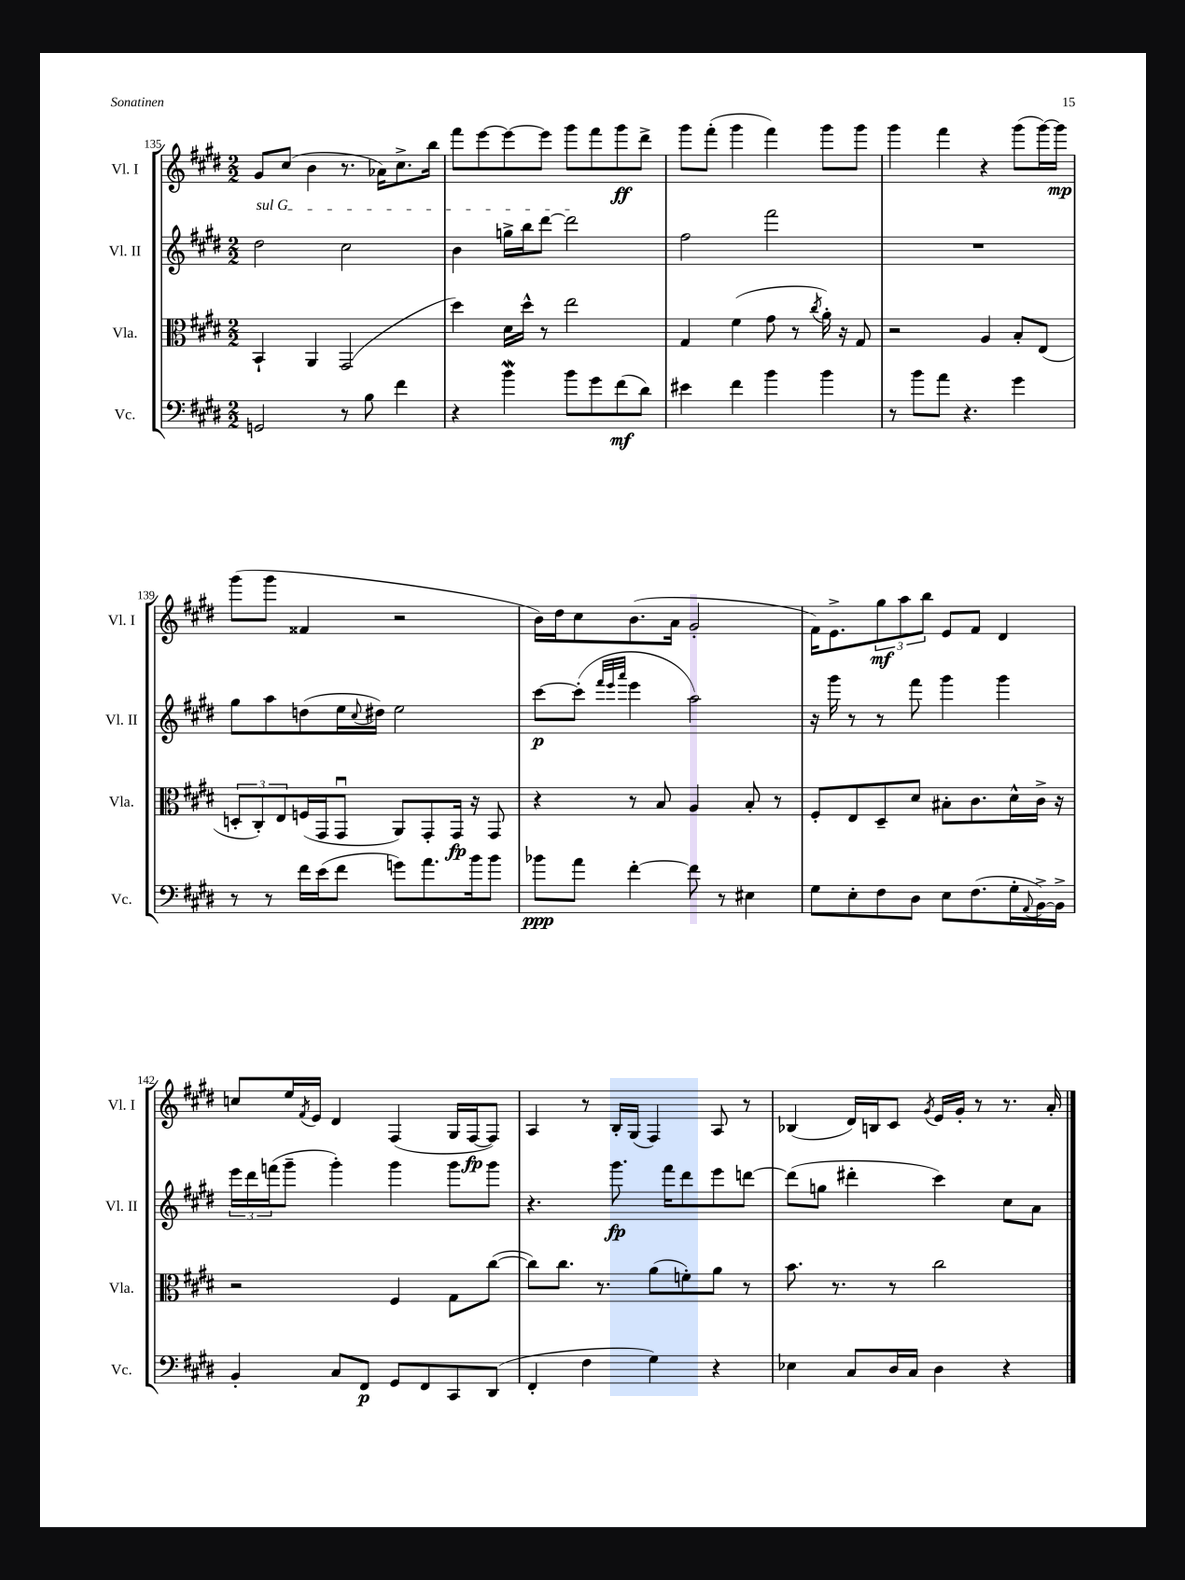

**kern	**kern	**kern	**kern
*staff4	*staff3	*staff2	*staff1
*clefF4	*clefC3	*clefG2	*clefG2
*k[f#c#g#d#]	*k[f#c#g#d#]	*k[f#c#g#d#]	*k[f#c#g#d#]
*M2/2	*M2/2	*M2/2	*M2/2
2GG	4BB`	2dd#	8g#
.	.	.	(8cc#
.	4AA	.	4b
8r	(2GG#	2cc#	8.r
8B	.	.	.
.	.	.	16a-)
4f#	.	.	8.cc#^
.	.	.	16bb
=	=	=	=
4r	4dd#)	4b	8fff#
.	.	.	[8eee
4b	16d#	16gg^	8eee_
.	16dd#^^	16bb	.
.	8r	[8ddd#	8eee]
8b	2ee	2ddd#]	8ggg#
8g#	.	.	8fff#
(8f#	.	.	8ggg#
8d#)	.	.	8ddd#^
=	=	=	=
4e#	4G#	2ff#	8ggg#
.	.	.	(8fff#'
4f#	(4f#	.	4ggg#
4b	8g#	2fff#	4fff#)
.	8r	.	.
.	8qcc#	.	.
4b	16a')	.	8ggg#
.	16r	.	.
.	8G#	.	8ggg#
=	=	=	=
8r	2r	1r	4ggg#
8b	.	.	.
8a	.	.	4fff#
4.r	.	.	.
.	4A	.	4r
4g#	8B'	.	(8ggg#
.	(8E	.	[16ggg#)
.	.	.	16ggg#]
=	=	=	=
8r	12D'	8gg#	(8ggg#
.	12C#')	.	.
8r	.	8aa	8ggg#
.	12E	.	.
16f#	(16F	(8dd	4f##
(16e	16GG#	.	.
8f#	8GG#u	16ee	.
.	.	8qqcc#	.
.	.	16dd#)	.
8g)	8AA)	2ee	2r
8.a	8GG#'	.	.
.	16GG#	.	.
16b	16r	.	.
8b	8GG#	.	.
=	=	=	=
8b-	4r	[8ccc#	16b)
.	.	.	16dd#
8a	.	(8ccc#']	8cc#
.	.	32qqfff#	.
.	.	32qqeee	.
.	.	32qqaaa	.
[4f#'	8r	4eee	(8.b
.	8B	.	.
.	.	.	16a
8f#]	4A	2aa)	2g#'
8r	.	.	.
4E#	8B'	.	.
.	8r	.	.
=	=	=	=
8G#	8F#'	16r	16f#)
.	.	16ggg#	8.e^
8E'	8E	8r	.
8F#	8D#~	8r	12gg#
.	.	.	12aa
8D#	8d#	8fff#	.
.	.	.	12bb
8E	8B#'	4ggg#	8e
(8.F#	8.c#	.	8f#
.	.	4ggg#	4d#
16G#'	16d#^^	.	.
8qqAA	.	.	.
[16BB^)	16c#^	.	.
16BB^]	16r	.	.
=	=	=	=
4BB'	2r	24eee	8cc
.	.	24ddd#	.
.	.	(24fff	.
.	.	8ggg#~	16ee
.	.	.	8qf#
.	.	.	16e
8C#	.	4ggg#')	4d#
8FF#	.	.	.
8GG#	4F#	4ggg#	(4F#
8FF#	.	.	.
8CC#	8G#	8ggg#	16G#
.	.	.	[16F#
(8DD#	([8cc#	8ggg#	8F#])
=	=	=	=
4FF#'	8cc#])	4.r	4A
.	8.cc#	.	.
4F#	.	.	8r
.	8.r	.	.
.	.	8.ggg#	16B'
.	.	.	(16G#
4G#)	(8a	.	4F#)
.	.	16fff#	.
.	8f')	8ddd#	.
4r	8a	8eee	8A
.	8r	[8ddd	8r
=	=	=	=
4E-	8.b	(8ddd]	(4B-
.	.	8gg	.
.	8.r	.	.
8C#	.	4ddd#'	16d#)
.	.	.	16B
16D#	8r	.	8c#
16C#	.	.	.
.	.	.	8qg#
4D#	2cc#	4ccc#)	16e
.	.	.	16g#'
.	.	.	8r
4r	.	8cc#	8.r
.	.	8a	.
.	.	.	16a'
==	==	==	==
*-	*-	*-	*-
